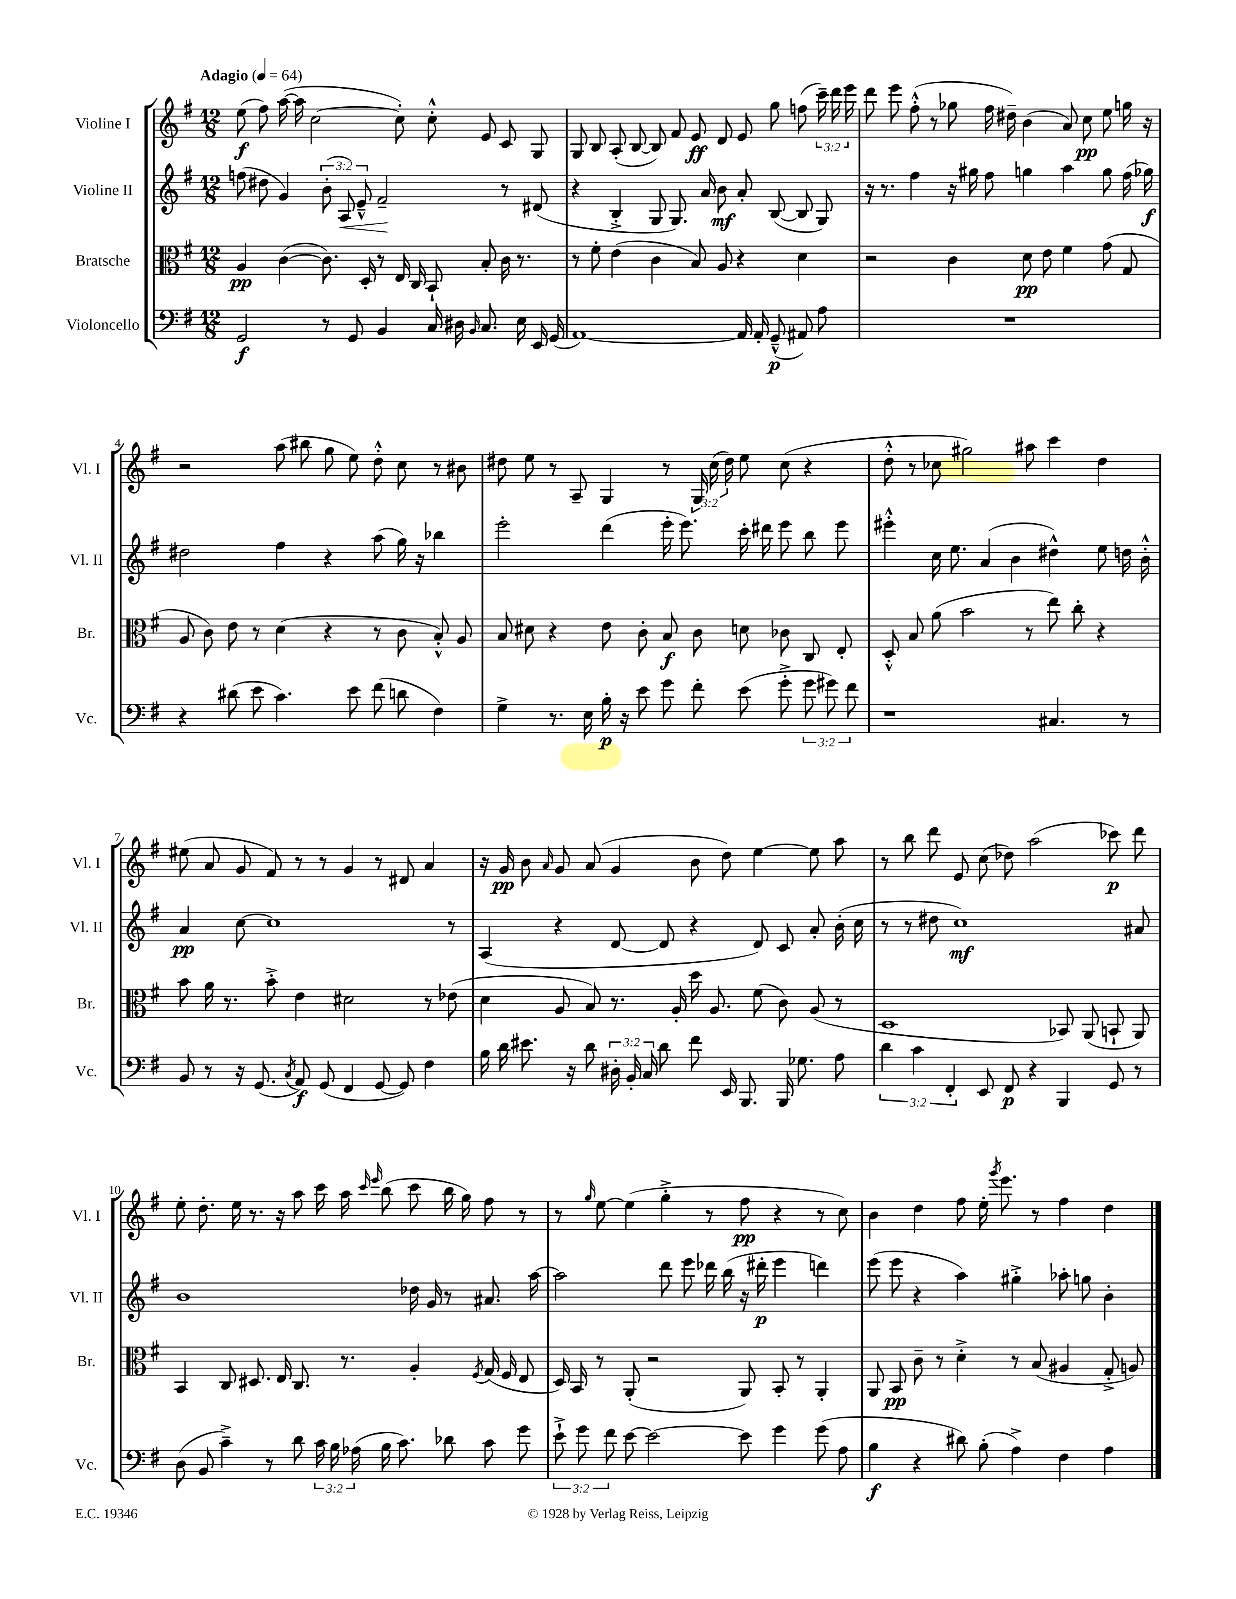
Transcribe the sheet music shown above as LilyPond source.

<<
\new StaffGroup <<
\new Staff = "s0" \with { instrumentName = "Violine I" shortInstrumentName = "Vl. I" } {
    \clef treble \key g \major \numericTimeSignature \time 12/8 \override Staff.TupletNumber.text = #tuplet-number::calc-fraction-text \tempo "Adagio" 4 = 64
    \autoBeamOff e''8\f( fis''8) a''16~( a''16 c''2~ c''8-.) c''8-.-^ e'8 c'8 g8 |
    g8 b8 a8-.( b8~ b8) fis'8 e'8\ff d'8 e'8 g''8 f''8( \tuplet 3/2 { c'''16--) d'''16 e'''16 } |
    d'''8 e'''8 fis''8-.-^( r8 ges''8 fis''16 dis''16--) b'4( a'8) c''8\pp e''8 g''16 r16 |
    r2 a''8( bis''8 g''8 e''8) d''8-.-^ c''8 r8 bis'8 |
    dis''8 e''8 r8 a8-- g4 r8 \tuplet 3/2 { g16 c''16( dis''16) } e''8 c''8( r4 |
    d''8-.-^ r8 ces''8 gis''2) ais''8 c'''4 d''4 |
    eis''8( a'8 g'8 fis'8) r8 r8 g'4 r8 dis'8 a'4 |
    r16 g'16\pp b'8 \grace { a'16 } g'8 a'8( g'4 b'8 d''8) e''4~ e''8 a''8 |
    r8 b''8 d'''8 e'8 c''8( des''8) a''2( ces'''8\p) d'''8 |
    e''8-. d''8.-. e''16 r8. r16 a''8 c'''16 a''16 \grace { c'''16 e'''16 } b''8( c'''8 b''16 g''16) fis''8 r8 |
    r8 \grace { g''16 } e''8~ e''4( g''4-.-> r8 fis''8\pp r4 r8 c''8) |
    b'4 d''4 fis''8 e''16-. \acciaccatura { g'''8 } e'''8. r8 fis''4 d''4 \bar "|." |
}
\new Staff = "s1" \with { instrumentName = "Violine II" shortInstrumentName = "Vl. II" } {
    \clef treble \key g \major \numericTimeSignature \time 12/8 \override Staff.TupletNumber.text = #tuplet-number::calc-fraction-text
    \autoBeamOff f''8( dis''8 g'4) \tuplet 3/2 { b'8-.( a8\<) e'8---^ } fis'2--\! r8 dis'8( |
    r4 b4-.-> g8 g8.) a'16 b'8\mf a'8-. b8~( b8 g8) |
    r16 r8. fis''4 r16 gis''16 fis''8 g''4 a''4 g''8 fis''16( ges''16\f) |
    dis''2 fis''4 r4 a''8( g''16) r16 bes''4 |
    e'''2-. d'''4( e'''16-. e'''8.) c'''16-. dis'''16 e'''8 b''8 e'''8 |
    eis'''4-.-^ c''16 e''8. a'4( b'4 dis''4-^) e''8 d''16 b'16-.-^ |
    a'4\pp c''8~ c''1 r8 |
    a4( r4 d'8~ d'8 r4 d'8) c'8 a'8-. b'16-.( c''16 |
    r8 r8 dis''8 c''1\mf) ais'8 |
    b'1 des''16 g'16 r8 ais'8. a''16~ |
    a''2 d'''8 e'''8 des'''16 b''16( r16 dis'''16-.\p e'''4 d'''4) |
    e'''8( e'''8 r4 a''4) gis''4-.-> aes''8-. g''8 b'4-. \bar "|." |
}
\new Staff = "s2" \with { instrumentName = "Bratsche" shortInstrumentName = "Br." } {
    \clef alto \key g \major \numericTimeSignature \time 12/8
    \autoBeamOff a4\pp c'4~( c'8.) d16-. r8 e16 c16 b,8-! b8-. c'16 r8. |
    r8 fis'8-. e'4( c'4 b8) a8 r4 d'4 |
    r2 c'4 d'8\pp e'8 fis'4 g'8( g8 |
    a8 c'8) e'8 r8 d'4( r4 r8 c'8 b8-.-^) a8 |
    b8 dis'8 r4 e'8 c'8-. b8\f c'8 d'8 ces'8 c8 e8-. |
    d8-.-^ b8 a'8( b'2 r8 e''8) c''8-. r4 |
    b'8 a'16 r8. b'8-.-> e'4 dis'2 r8 ees'8( |
    d'4 a8 b8) r8. a16-. d''16 a8. fis'8( c'8) a8( r8 |
    d1 bes,8) a,8( b,8-! a,8) |
    b,4 c8 dis8. e16 c8. r8. a4-. \acciaccatura { fis8 } g16( fis16 e8 |
    d16) b,16 r8 a,8-.( r2 a,8) b,8-. r8 a,4-. |
    a,8 b,8\pp c'8-- r8 d'4-.-> r8 b8( ais4 g8-.-> a8) \bar "|." |
}
\new Staff = "s3" \with { instrumentName = "Violoncello" shortInstrumentName = "Vc." } {
    \clef bass \key g \major \numericTimeSignature \time 12/8 \override Staff.TupletNumber.text = #tuplet-number::calc-fraction-text
    \autoBeamOff g,2\f r8 g,8 b,4 c16 dis16 \grace { b,16 } c8. e16 e,16 g,16( |
    a,1~) a,16 a,16-. g,8---^\p( ais,8) a8 |
    R1. |
    r4 dis'8( e'8 c'4.) e'8 fis'8( d'8 fis4) |
    g4-> r8. e16 b16-.\p r16 e'8 g'8 fis'8-. e'8( g'8-.-> \tuplet 3/2 { g'8 gis'8) fis'8 } |
    r1 cis4. r8 |
    b,8 r8 r16 g,8.( \acciaccatura { c8 } a,8\f) g,8( fis,4 g,8~ g,8) fis4 |
    b16 d'16 eis'8. r16 d'8 \tuplet 3/2 { dis16-. b,16-. c16 } d'8 fis'8 e,16 b,,8. b,,16 ges8. a8 |
    \tuplet 3/2 { d'4 c'4 fis,4-. } e,8 fis,8\p r4 b,,4 g,8 r8 |
    d8( b,8 c'4--->) r8 d'8 \tuplet 3/2 { c'16 b16 aes16( } b16 c'8.) des'8 c'8 g'8 |
    \tuplet 3/2 { e'8-!-> g'8 fis'8 } e'8~ e'2~ e'8 g'4 g'8( a8 |
    b4\f r4 dis'8) b8-.( a4->) fis4 a4 \bar "|." |
}
>>
>>
